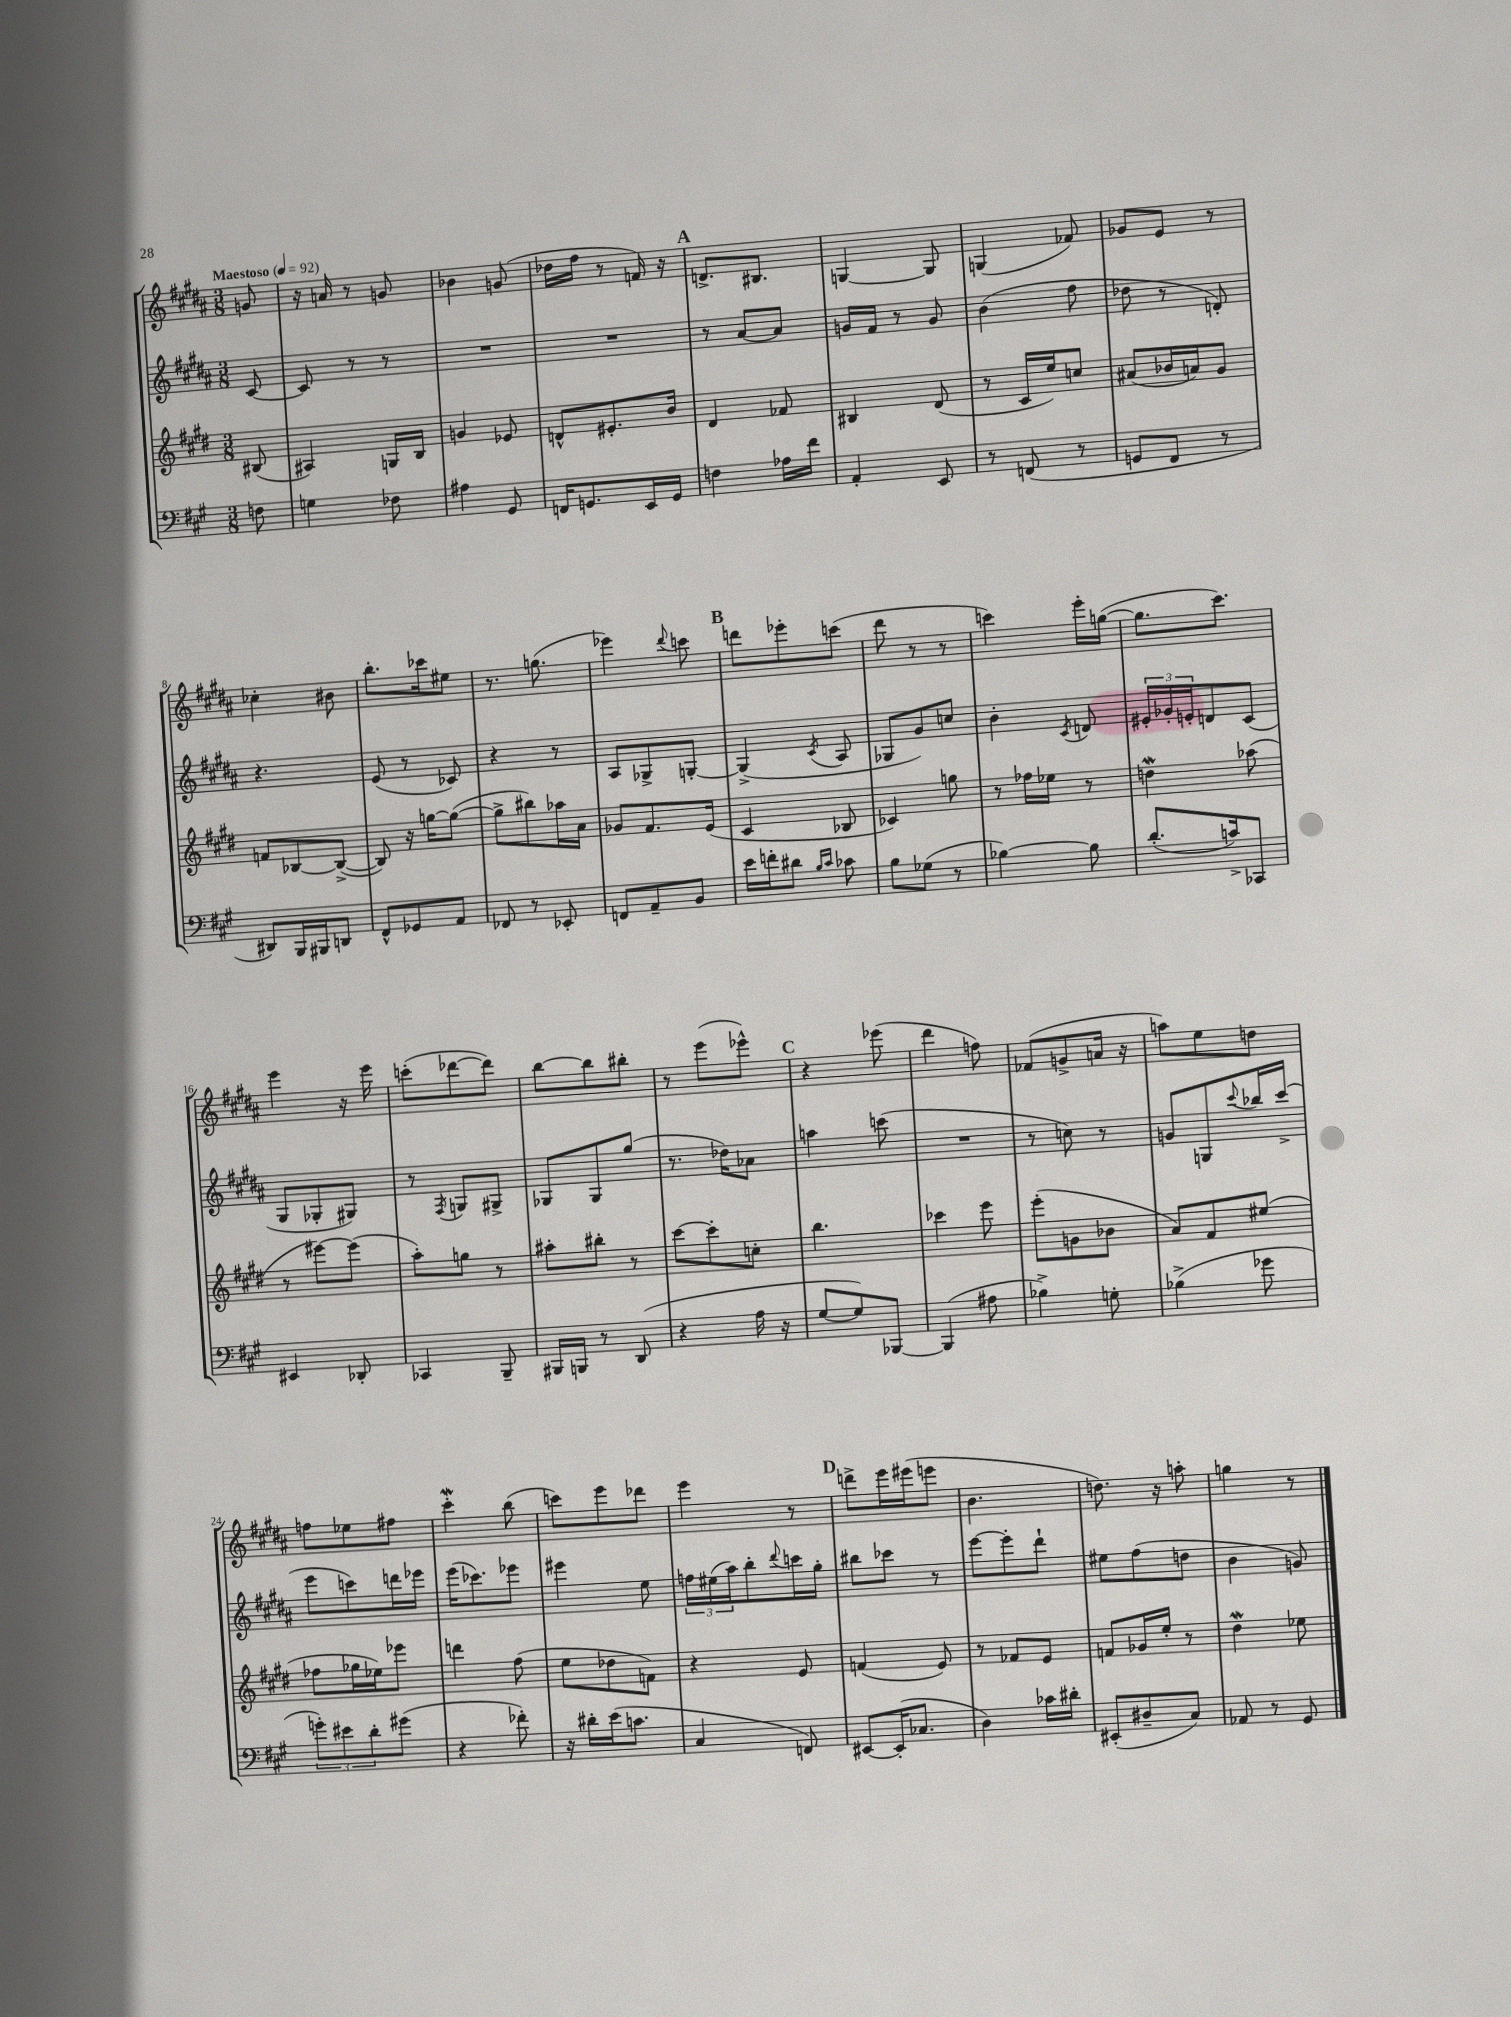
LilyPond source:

<<
\new StaffGroup <<
\new Staff = "s0" {
    \clef treble \key b \major \numericTimeSignature \time 3/8 \partial 8 \tempo "Maestoso" 4 = 92
    g'8 |
    r16 a'16 r8 g'8 |
    bes'4 g'8( |
    des''16 fis''16 r8 f'16) r16 |
    \mark \markup { \bold "A" } d'8.-> bis8. |
    g4~ g8 |
    g4( fes'8) |
    ges'8 e'8 r8 |
    ces''4-. bis'8 |
    b''8.-. ces'''16 eis''8 |
    r8. g''8.( |
    ees'''4) \appoggiatura { dis'''8 } c'''8 |
    \mark \markup { \bold "B" } d'''8 ees'''8-. c'''8( |
    dis'''8 r8 r8 |
    c'''4) e'''16-. g''16~( |
    g''8. cis'''8.) |
    e'''4 r16 e'''16 |
    c'''8-.( des'''8~ des'''8) |
    b''8~ b''8 bis''8-. |
    r8 e'''8( ees'''8-^) |
    \mark \markup { \bold "C" } r4 ees'''8( |
    dis'''4 f''8) |
    fes'8( g'8-> a'16 r16 |
    a''8) e''8 d''8 |
    f''8 ees''8 fis''8 |
    cis'''4-.\mordent b''8( |
    c'''8) e'''8 des'''8 |
    e'''4 r8 |
    \mark \markup { \bold "D" } d'''8-> e'''16 eis'''16( e'''8 |
    b'4. |
    d''8.) r16 a''8-. |
    g''4 r8 \bar "|." |
}
\new Staff = "s1" {
    \clef treble \key b \major \numericTimeSignature \time 3/8 \partial 8
    cis'8~ |
    cis'8 r8 r8 |
    R4. |
    R4. |
    \mark \markup { \bold "A" } r8 ais'8~ ais'8 |
    g'16 fis'16 r8 g'8 |
    b'4( fis''8 |
    des''8 r8 d'8-.) |
    r4. |
    e'8( r8 ces'8) |
    r4 r8 |
    ais8 ges8-> g8~-. |
    \mark \markup { \bold "B" } g4->( \acciaccatura { cis'8 } ais8 |
    ges8 gis'8) c''8 |
    b'4-. \acciaccatura { cis'8 } d'8 |
    \tuplet 3/2 { eis'16-. ges'16-. e'16-. } d'8 cis'8( |
    gis8 ges8-. gis8) |
    r8 \acciaccatura { fis8 } g8 gis8-> |
    ges8 ges8 gis''8( |
    r8. des''16) aes'8 |
    \mark \markup { \bold "C" } a''4 c'''8( |
    R4. |
    r8 c''8) r8 |
    g'8 g8 \appoggiatura { cis'''8 } bes''16 cis'''16->( |
    e'''8 c'''8) d'''16 ees'''16 |
    e'''16( ces'''8.) ees'''8 |
    eis'''4 e''8 |
    \tuplet 3/2 { f''16 eis''16( ais''16) } b''8-. \appoggiatura { dis'''8 } c'''16 gis''16-. |
    \mark \markup { \bold "D" } bis''8 ces'''8 r8 |
    e'''8~ e'''8-. dis'''8-! |
    eis''8 fis''8( d''8 |
    b'4 g'8) \bar "|." |
}
\new Staff = "s2" {
    \clef treble \key e \major \numericTimeSignature \time 3/8 \partial 8
    bis8( |
    ais4) g16 b16 |
    g'4 ees'8 |
    d'8-^ eis'8.-. b'16 |
    \mark \markup { \bold "A" } dis'4 fes'8 |
    bis4 dis'8( |
    r8 cis'16 e''16) c''8 |
    ais'8( bes'16 a'16) gis'8 |
    f'8 bes8~ bes8~->( |
    bes8) r16 g''16~ g''8~( |
    g''8-> bis''8) aes''16 a'16 |
    ges'8 fis'8. e'16( |
    \mark \markup { \bold "B" } cis'4 bes8 |
    ces'4) g''8 |
    r8 fes''16 ees''16 r8 |
    d''4\mordent aes''8( |
    r8 eis'''8~) eis'''8( |
    a''8-.) g''8 r8 |
    ais''8-. bis''8-. r8 |
    cis'''8~ cis'''8-. c''8-. |
    \mark \markup { \bold "C" } b''4. |
    ces'''4 e'''8 |
    e'''8-.( g'8 bes'8 |
    a'8) fis'8 eis''8( |
    fes''8 ges''16 ees''16) ees'''8 |
    d'''4 fis''8( |
    e''8 des''8 f'8) |
    r4 e'8 |
    \mark \markup { \bold "D" } f'4( e'8) |
    r8 fes'8 e'8 |
    f'8 ges'16 e''16-. r8 |
    dis''4\mordent ees''8 \bar "|." |
}
\new Staff = "s3" {
    \clef bass \key a \major \numericTimeSignature \time 3/8 \partial 8
    f8 |
    g4 fes8 |
    ais4 gis,8 |
    f,16 g,8. e,16 g,16 |
    \mark \markup { \bold "A" } f4 aes16 fis'16 |
    a,4-. e,8 |
    r8 f,8( r8 |
    g,8 fis,8 r8 |
    dis,8) b,,16 bis,,16 d,8 |
    fis,8-^ ges,8 a,8 |
    fes,8 r8 ees,8-. |
    f,8 a,8-- b,8 |
    \mark \markup { \bold "B" } e'16 f'16-. dis'8 \grace { b16 cis'16 } ces'8 |
    b8 ges8( r8 |
    bes4~) bes8 |
    d'8.-.( c'16->) ces,8 |
    eis,4 des,8-. |
    ces,4 b,,8-- |
    bis,,16 b,,16 r8 d,8( |
    r4 a16 r16 |
    \mark \markup { \bold "C" } gis8~ gis8) bes,,8~ |
    bes,,4( ais8 |
    bes4->) g8-. |
    bes4->( ges'8 |
    \tuplet 3/2 { g'8-.) eis'8 d'8-. } gis'8( |
    r4 fes'8-.) |
    r16 dis'16-. e'16( c'8. |
    cis4 f,8) |
    \mark \markup { \bold "D" } eis,8~ eis,16-.( ces8. |
    d4) ces'16 dis'16-. |
    eis,8-.( dis8-- cis8) |
    aes,8 r8 gis,8 \bar "|." |
}
>>
>>
